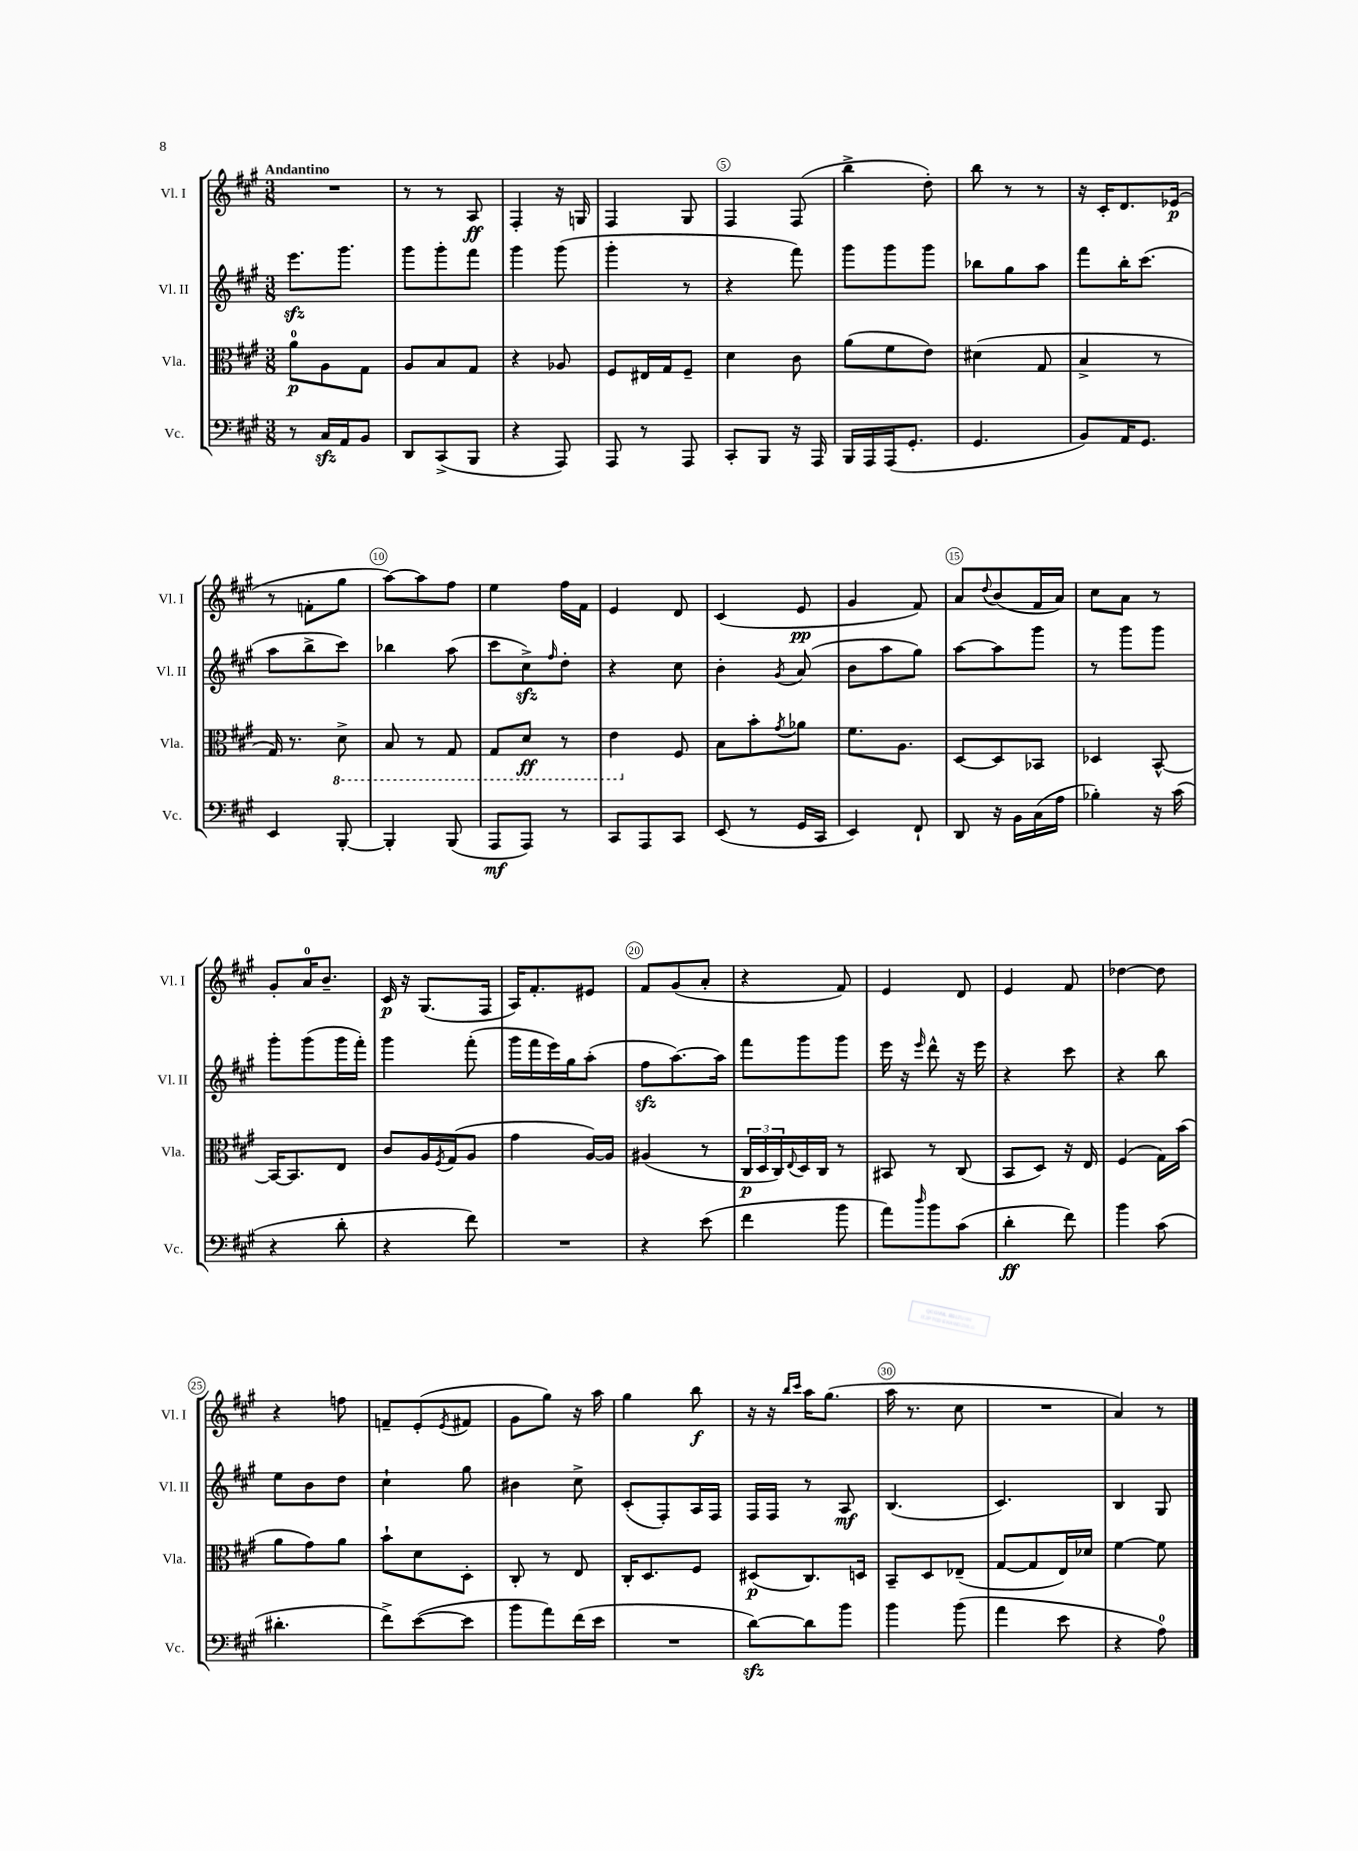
<<
\new StaffGroup <<
\new Staff = "s0" \with { instrumentName = "Vl. I" shortInstrumentName = "Vl. I" } {
    \clef treble \key a \major \numericTimeSignature \time 3/8 \tempo "Andantino"
    R4. |
    r8 r8 a8\ff |
    fis4-. r16 g16 |
    fis4 gis8 |
    fis4 fis8( |
    b''4-> d''8-.) |
    b''8 r8 r8 |
    r16 cis'16-. d'8. ees'16\p( |
    r8 f'8-. gis''8 |
    a''8~) a''8 fis''8 |
    e''4 fis''16 fis'16 |
    e'4 d'8 |
    cis'4( e'8\pp |
    gis'4 fis'8) |
    a'8 \appoggiatura { d''8 } b'8( fis'16 a'16) |
    cis''8 a'8 r8 |
    gis'8-. a'16-0 b'8.-- |
    cis'16\p r16 gis8.( fis16 |
    a16) fis'8.-. eis'8 |
    fis'8 gis'8( a'8-. |
    r4 fis'8) |
    e'4 d'8 |
    e'4 fis'8 |
    des''4~ des''8 |
    r4 f''8 |
    f'8-- e'8-.( \acciaccatura { e'8 } fis'8 |
    gis'8 gis''8) r16 a''16 |
    gis''4 b''8\f |
    r16 r16 \grace { b''16 cis'''16 } a''16 gis''8.( |
    a''16 r8. cis''8 |
    R4. |
    a'4) r8 \bar "|." |
}
\new Staff = "s1" \with { instrumentName = "Vl. II" shortInstrumentName = "Vl. II" } {
    \clef treble \key a \major \numericTimeSignature \time 3/8
    e'''8.\sfz gis'''8. |
    gis'''8 gis'''8-. fis'''8 |
    gis'''4 gis'''8( |
    gis'''4-. r8 |
    r4 fis'''8) |
    gis'''8 gis'''8 gis'''8 |
    bes''8 gis''8 a''8 |
    fis'''8 b''16-. cis'''8.( |
    a''8 b''8-> cis'''8) |
    bes''4 a''8( |
    cis'''8 cis''8->\sfz) \grace { fis''16 } d''8-. |
    r4 cis''8 |
    b'4-. \acciaccatura { gis'8 } a'8( |
    b'8 a''8 gis''8) |
    a''8~ a''8 gis'''8 |
    r8 gis'''8 gis'''8 |
    gis'''8-. gis'''8( gis'''16 fis'''16-.) |
    gis'''4 fis'''8-.( |
    gis'''16 fis'''16 e'''16) gis''16 a''8-.( |
    fis''8\sfz a''8.~) a''16 |
    fis'''8 gis'''8 gis'''8 |
    e'''16 r16 \grace { e'''16 } d'''8-^ r16 e'''16 |
    r4 cis'''8 |
    r4 b''8 |
    e''8 b'8 d''8 |
    cis''4-! gis''8 |
    bis'4 cis''8-> |
    cis'8-.( fis8-.) a16 fis16 |
    fis16 fis16 r8 a8\mf |
    b4.( |
    cis'4.) |
    b4 gis8 \bar "|." |
}
\new Staff = "s2" \with { instrumentName = "Vla." shortInstrumentName = "Vla." } {
    \clef alto \key a \major \numericTimeSignature \time 3/8
    a'8-0\p a8 gis8 |
    a8 b8 gis8 |
    r4 aes8 |
    fis8 eis16 gis16 fis8-- |
    d'4 cis'8 |
    a'8( fis'8 e'8) |
    dis'4( gis8 |
    b4-> r8 |
    gis16) r8. \ottava #-1 d8-> |
    b,8 r8 gis,8 |
    gis,8 d8\ff r8 |
    e4 \ottava #0 fis8 |
    b8 b'8-. \acciaccatura { gis'8 } aes'8 |
    fis'8. a8. |
    d8~ d8 bes,8 |
    des4 b,8~-^ |
    b,16~ b,8. e8 |
    cis'8 a16 \acciaccatura { fis8 } gis16( a8 |
    gis'4 a16~) a16 |
    ais4( r8 |
    \tuplet 3/2 { cis16\p d16 cis16) } \appoggiatura { e8 } d16 cis16 r8 |
    bis,8 r8 cis8( |
    b,8 d8) r16 e16 |
    fis4( gis16) b'16( |
    a'8 gis'8) a'8 |
    b'8-! d'8 d8-. |
    cis8-. r8 e8 |
    cis16-. d8. fis8 |
    dis8\p( cis8.) d16 |
    b,8-- d8 ees8--( |
    gis8~ gis8 e16) des'16 |
    fis'4~ fis'8 \bar "|." |
}
\new Staff = "s3" \with { instrumentName = "Vc." shortInstrumentName = "Vc." } {
    \clef bass \key a \major \numericTimeSignature \time 3/8
    r8 cis16\sfz a,16 b,8 |
    d,8 cis,8->( b,,8 |
    r4 a,,8) |
    a,,8 r8 a,,8 |
    cis,8-. b,,8 r16 a,,16 |
    b,,16 a,,16 a,,16( gis,8.-. |
    gis,4. |
    b,8) a,16 gis,8. |
    e,4 b,,8~-. |
    b,,4-. b,,8( |
    a,,8\mf a,,8) r8 |
    cis,8 a,,8 cis,8 |
    e,8( r8 gis,16 cis,16 |
    e,4) fis,8-! |
    d,8 r16 b,16 cis16( a16 |
    bes4-.) r16 cis'16( |
    r4 d'8-. |
    r4 fis'8) |
    R4. |
    r4 e'8( |
    fis'4 b'8 |
    a'8) \grace { d''16 } b'8 cis'8( |
    d'4-.\ff fis'8) |
    b'4 cis'8( |
    dis'4.-. |
    fis'8->) e'8~( e'8 |
    b'8 a'8) fis'16( e'16 |
    R4. |
    d'8~\sfz) d'8 b'8 |
    b'4 b'8( |
    a'4 e'8 |
    r4 a8-0) \bar "|." |
}
>>
>>
\layout { \context { \Score \override BarNumber.break-visibility = ##(#f #t #t) barNumberVisibility = #(every-nth-bar-number-visible 5) \override BarNumber.stencil = #(make-stencil-circler 0.1 0.3 ly:text-interface::print) } }
